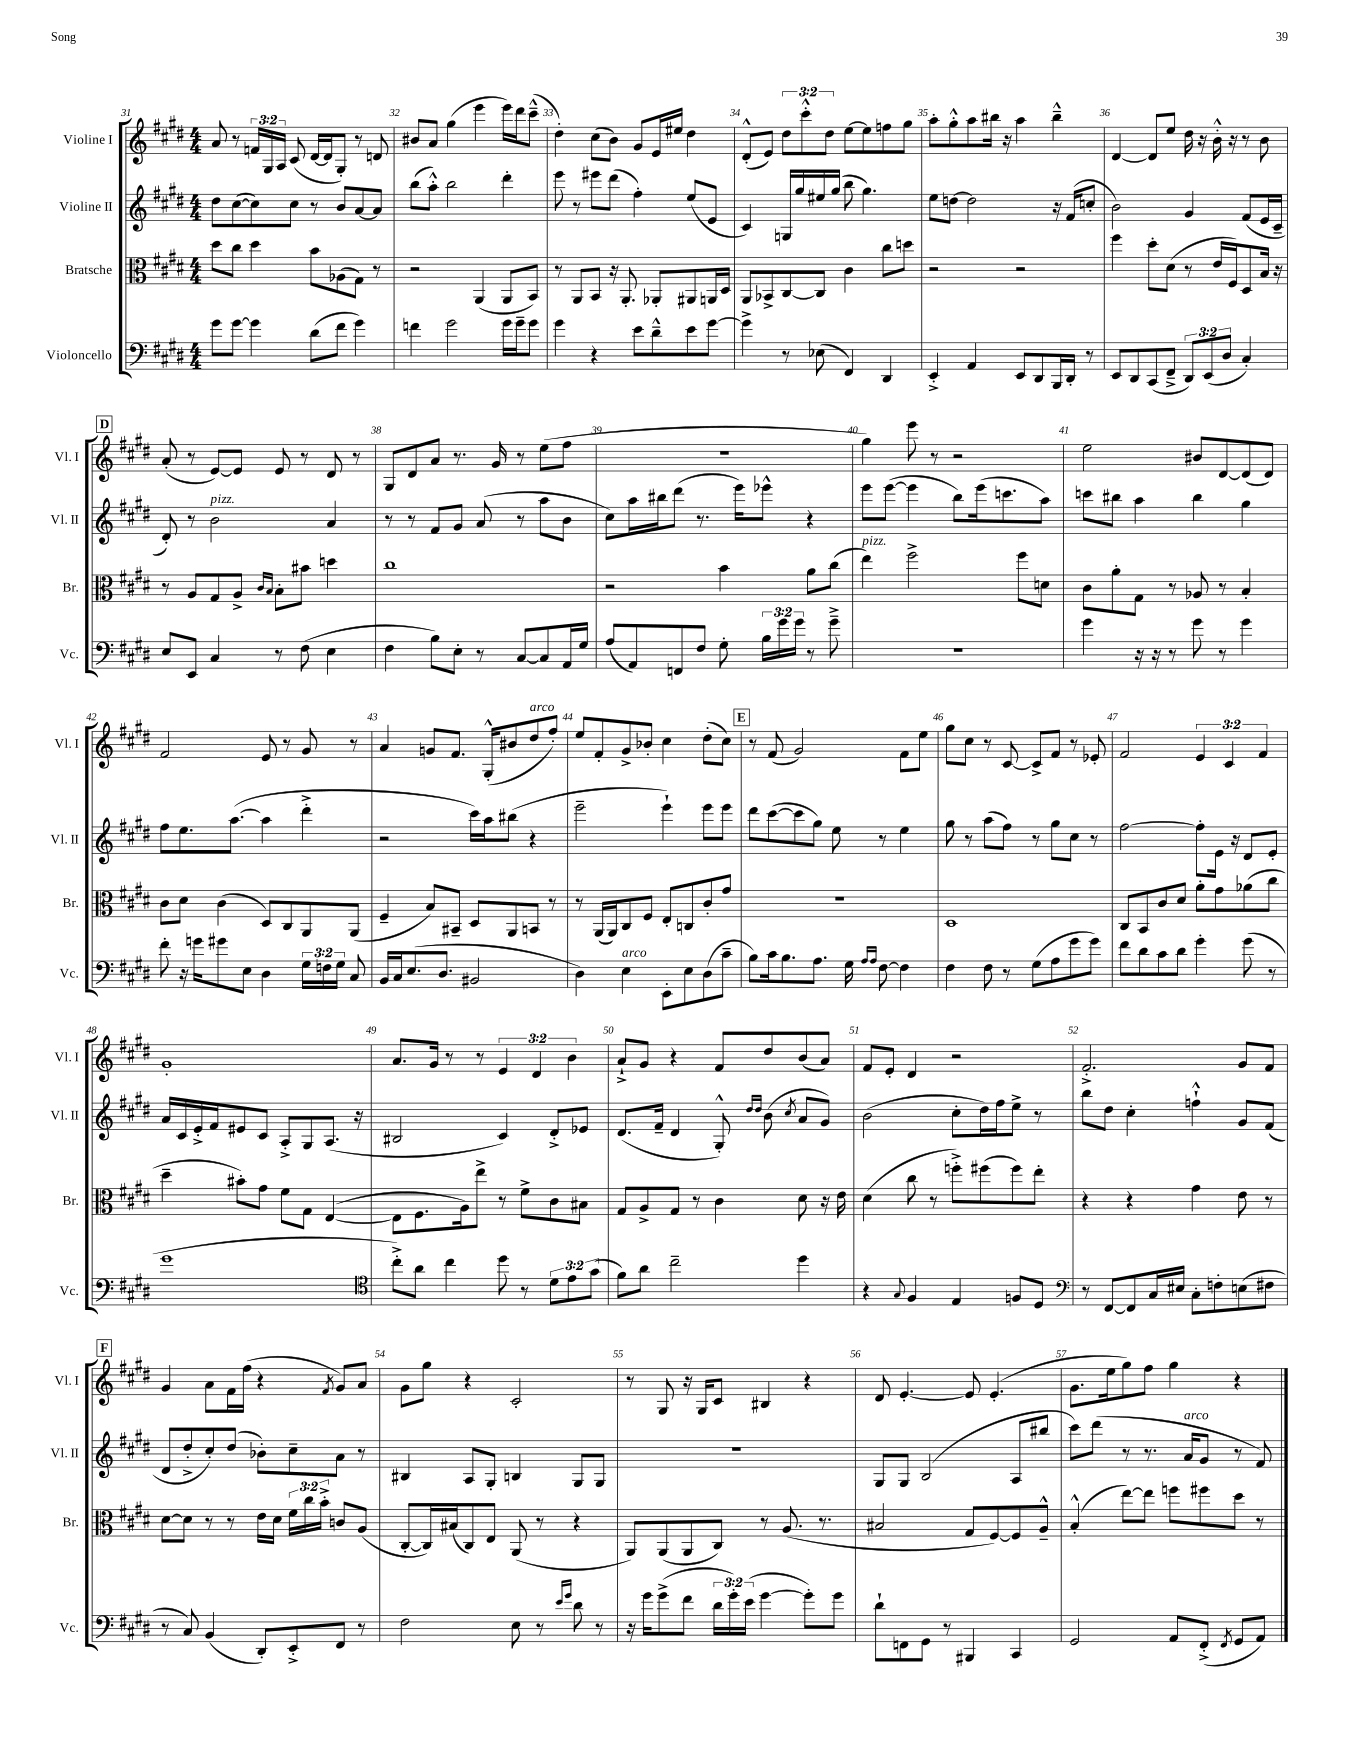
<<
\new StaffGroup <<
\new Staff = "s0" \with { instrumentName = "Violine I" shortInstrumentName = "Vl. I" } {
    \clef treble \key e \major \numericTimeSignature \time 4/4 \override Staff.TupletNumber.text = #tuplet-number::calc-fraction-text
    \autoBeamOff a'8 r8 \tuplet 3/2 { f'16[ gis16 a16] } cis'8( dis'16[~ dis'16 gis8]-.) r8 d'8 |
    bis'8[ a'8] gis''4( e'''4 e'''16[) dis'''16 cis'''8]---^( |
    dis''4-.) cis''8[( b'8]) gis'8[ e'16 eis''16] dis''4 |
    dis'8[-.-^( e'8]) \tuplet 3/2 { dis''8[ cis'''8-.-^ dis''8] } e''8[~ e''8 f''8 gis''8] |
    a''8[-. gis''8-.-^ a''8 bis''16] r16 a''4 bis''4---^ |
    dis'4~ dis'8[ e''8] dis''16 r16 b'16-.-^ r16 r8 b'8 |
    \mark \markup { \box "D" } a'8-.( r8 e'8[~) e'8] e'8 r8 dis'8 r8 |
    gis8[ dis'8 a'8] r8. gis'16 r8 e''8[( fis''8] |
    R1 |
    gis''4) e'''8 r8 r2 |
    e''2 bis'8[ dis'8~ dis'8( dis'8]) |
    fis'2 e'8 r8 gis'8 r8 |
    a'4 g'8[ fis'8.] gis16[-.-^( bis'8 dis''8^\markup { \italic "arco" } fis''8]-.) |
    e''8[ fis'8-. gis'8-> bes'8]-. cis''4 dis''8[-.( cis''8]) |
    \mark \markup { \box "E" } r8 fis'8( gis'2) fis'8[ e''8] |
    gis''8[ cis''8] r8 cis'8~ cis'8[-> fis'8] r8 ees'8-. |
    fis'2 \tuplet 3/2 { e'4 cis'4 fis'4 } |
    gis'1-. |
    a'8.[ gis'16] r8 r8 \tuplet 3/2 { e'4 dis'4 b'4 } |
    a'8[-!-> gis'8] r4 fis'8[ dis''8 b'8( a'8]) |
    fis'8[ e'8]-. dis'4 r2 |
    fis'2.-.-> gis'8[ fis'8] |
    \mark \markup { \box "F" } gis'4 a'8[ fis'16 fis''16]( r4 \acciaccatura { fis'8 } gis'8[) a'8] |
    gis'8[ gis''8] r4 cis'2-. |
    r8 gis8 r16 gis16[ cis'8] bis4 r4 |
    dis'8 e'4.~-. e'8 e'4.-.( |
    gis'8.[ e''16 gis''8) fis''8] gis''4 r4 \bar "|." |
}
\new Staff = "s1" \with { instrumentName = "Violine II" shortInstrumentName = "Vl. II" } {
    \clef treble \key e \major \numericTimeSignature \time 4/4
    \autoBeamOff dis''8[ cis''8~( cis''8) cis''8] r8 b'8[ a'8~ a'8] |
    b''8[( a''8]-.-^) b''2 dis'''4-. |
    e'''8 r8 eis'''8[ dis'''8]( fis''4-.) e''8[( e'8] |
    cis'4) g16[ gis''16 eis''16 gis''16]( b''8 gis''4.) |
    e''8[ d''8]~ d''2 r16 fis'16[( c''8]-. |
    b'2) gis'4 fis'8[( e'16 cis'16]-- |
    \mark \markup { \box "D" } dis'8-.) r8 b'2^\markup { \italic "pizz." } a'4 |
    r8 r8 fis'8[ gis'8] a'8( r8 a''8[ b'8] |
    cis''8[) a''16 bis''16 dis'''8]( r8. e'''16[) ees'''8]-^ r4 |
    e'''8[ e'''8]~( e'''4 b''8[) e'''16( c'''8. a''8]) |
    c'''8[ bis''8] a''4 bis''4 gis''4 |
    fis''8[ e''8. a''8.]~( a''4 dis'''4-.-> |
    r2 cis'''16[) a''16 bis''8]( r4 |
    e'''2-- e'''4-!) e'''8[ e'''8] |
    \mark \markup { \box "E" } dis'''8[ cis'''8~( cis'''8 gis''8]) e''8 r8 e''4 |
    gis''8 r8 a''8[( fis''8]) r8 gis''8[ cis''8] r8 |
    fis''2~ fis''8[-. e'16] r16 dis'8[ e'8]-. |
    a'16[ cis'16 e'16-.-> fis'16 eis'8 cis'8] a8[-.-> gis8 a8.]( r16 |
    bis2 cis'4) dis'8[-.-> ees'8] |
    dis'8.[( fis'16]-- dis'4 gis8-.-^) \grace { dis''16[ dis''16] } b'8( \acciaccatura { cis''8 } a'8[ gis'8]) |
    b'2( cis''8[-. dis''16) fis''16 e''8]-> r8 |
    b''8[ dis''8] cis''4-. f''4-!-^ gis'8[ fis'8]( |
    \mark \markup { \box "F" } dis'8[ dis''8-.-> cis''8-.) dis''8]( bes'8[-.) cis''8-- a'8] r8 |
    bis4 a8[ gis8]-. b4 gis8[ gis8] |
    R1 |
    gis8[ gis8] b2( a8[ bis''8] |
    cis'''8[) dis'''8]( r8 r8. a'16[^\markup { \italic "arco" } gis'8] r8 fis'8) \bar "|." |
}
\new Staff = "s2" \with { instrumentName = "Bratsche" shortInstrumentName = "Br." } {
    \clef alto \key e \major \numericTimeSignature \time 4/4 \override Staff.TupletNumber.text = #tuplet-number::calc-fraction-text
    \autoBeamOff dis''8[ cis''8] dis''4 b'8[ aes8( gis8]) r8 |
    r2 a,4( a,8[ b,8]) |
    r8 a,8[ b,8] r16 a,8.-. aes,8[-. ais,8 a,16 dis16] |
    a,8[ bes,8-> cis8~ cis8] cis'4 cis''8[ d''8] |
    r2 r2 |
    fis''4 dis''8[-. dis'8]( r8 e'16[ fis16) dis8 b16] r16 |
    \mark \markup { \box "D" } r8 a8[ gis8 a8]-> \grace { cis'16[ b16] } b8[-. bis'8] d''4 |
    cis''1 |
    r2 b'4 a'8[ cis''8]( |
    e''4^\markup { \italic "pizz." }) fis''2-> fis''8[ d'8] |
    cis'8[ a'8-. gis8] r8 aes8 r8 b4-. |
    cis'8[ dis'8] cis'4( dis8[) cis8 a,8 a,8]( |
    fis4-- b8[) bis,8]-- dis8[ a,8 b,8] r8 |
    r8 a,16[( a,16) cis8 fis8] e8[-. c8 cis'8-. gis'8] |
    \mark \markup { \box "E" } R1 |
    dis1 |
    cis8[ b,8 cis'8 dis'8] a'8[-. gis'8 aes'8( cis''8] |
    dis''4-- bis'8[-.) gis'8] fis'8[ gis8] e4~( |
    e8[ fis8. a16) e''8]-> r8 fis'8[-> cis'8 bis8] |
    gis8[ a8-> gis8] r8 cis'4 dis'8 r16 e'16 |
    dis'4( cis''8 r8 f''8[-.->) fis''8( fis''8) e''8]-. |
    r4 r4 gis'4 e'8 r8 |
    \mark \markup { \box "F" } dis'8[~ dis'8] r8 r8 e'16[ dis'16] \tuplet 3/2 { fis'16[ cis''16 b'16]-.-> } c'8[ a8]( |
    cis8[~-. cis16) bis16( cis8) e8] a,8( r8 r4 |
    a,8[) a,8( a,8 cis8]) r8 a8.( r8. |
    bis2 gis8[ fis8~) fis8 a8]---^ |
    b4-.-^( e''8[~) e''8] f''8[ fis''8 dis''8] r8 \bar "|." |
}
\new Staff = "s3" \with { instrumentName = "Violoncello" shortInstrumentName = "Vc." } {
    \clef bass \key e \major \numericTimeSignature \time 4/4 \override Staff.TupletNumber.text = #tuplet-number::calc-fraction-text
    \autoBeamOff gis'8[ gis'8]~ gis'4 dis'8[( fis'8] gis'4) |
    f'4 gis'2 gis'16[ gis'16-- gis'8] |
    gis'4 r4 e'8[ dis'8---^ e'8 gis'8]~ |
    gis'4-> r8 ees8( fis,4) dis,4 |
    e,4-.-> a,4 e,8[ dis,8 b,,16 dis,16]-. r8 |
    e,8[ dis,8 cis,8( fis,8]---> \tuplet 3/2 { dis,8[) e,8( dis8] } cis4-.) |
    \mark \markup { \box "D" } e8[ e,8] cis4 r8 fis8( e4 |
    fis4 b8[) e8]-. r8 cis8[~ cis8 a,16 gis16] |
    a8[( a,8) f,8 fis8] gis8-. \tuplet 3/2 { b16[ gis'16 gis'16] } r8 gis'8---> |
    R1 |
    gis'4 r16 r16 r8 gis'8 r8 gis'4 |
    fis'8-. r16 g'16[ gis'8 e8] dis4 \tuplet 3/2 { gis16[ f16 gis16] } cis8 |
    b,16[ cis16 e8.( dis8.] bis,2 |
    dis4) e4^\markup { \italic "arco" } e,8[-. e8 dis8( cis'8]-- |
    \mark \markup { \box "E" } b8[) cis'16 b8. a8.] gis16 \grace { a16[ a16] } fis8~ fis4 |
    fis4 fis8 r8 gis8[( a8 gis'8 gis'8]) |
    fis'8[ dis'8 cis'8 dis'8] gis'4-. gis'8( r8 |
    gis'1 |
    \clef tenor cis''8[-.->) a'8] cis''4 dis''8 r8 \tuplet 3/2 { dis'8[ e'8 gis'8]( } |
    fis'8[) a'8] cis''2-- dis''4 |
    r4 \appoggiatura { gis8 } fis4 e4 f8[ dis8] |
    \clef bass r8 fis,8[~ fis,8 cis16 eis16] cis8[-. f8-. e8( fis8] |
    \mark \markup { \box "F" } r8 cis8) b,4( dis,8[-.) e,8-.-> fis,8] r8 |
    fis2 e8 r8 \grace { e'16[ gis'16] } dis'8 r8 |
    r16 gis'16[ gis'8->( fis'8] \tuplet 3/2 { dis'16[ gis'16-.) e'16]( } gis'4~ gis'8[-.) gis'8] |
    dis'8[-! f,8 gis,8] r8 bis,,4 cis,4 |
    gis,2 a,8[ fis,8]-.->( \acciaccatura { fis,8 } gis,8[ a,8]) \bar "|." |
}
>>
>>
\layout { \context { \Score currentBarNumber = #31 \override BarNumber.break-visibility = ##(#f #t #t) barNumberVisibility = #all-bar-numbers-visible } }
